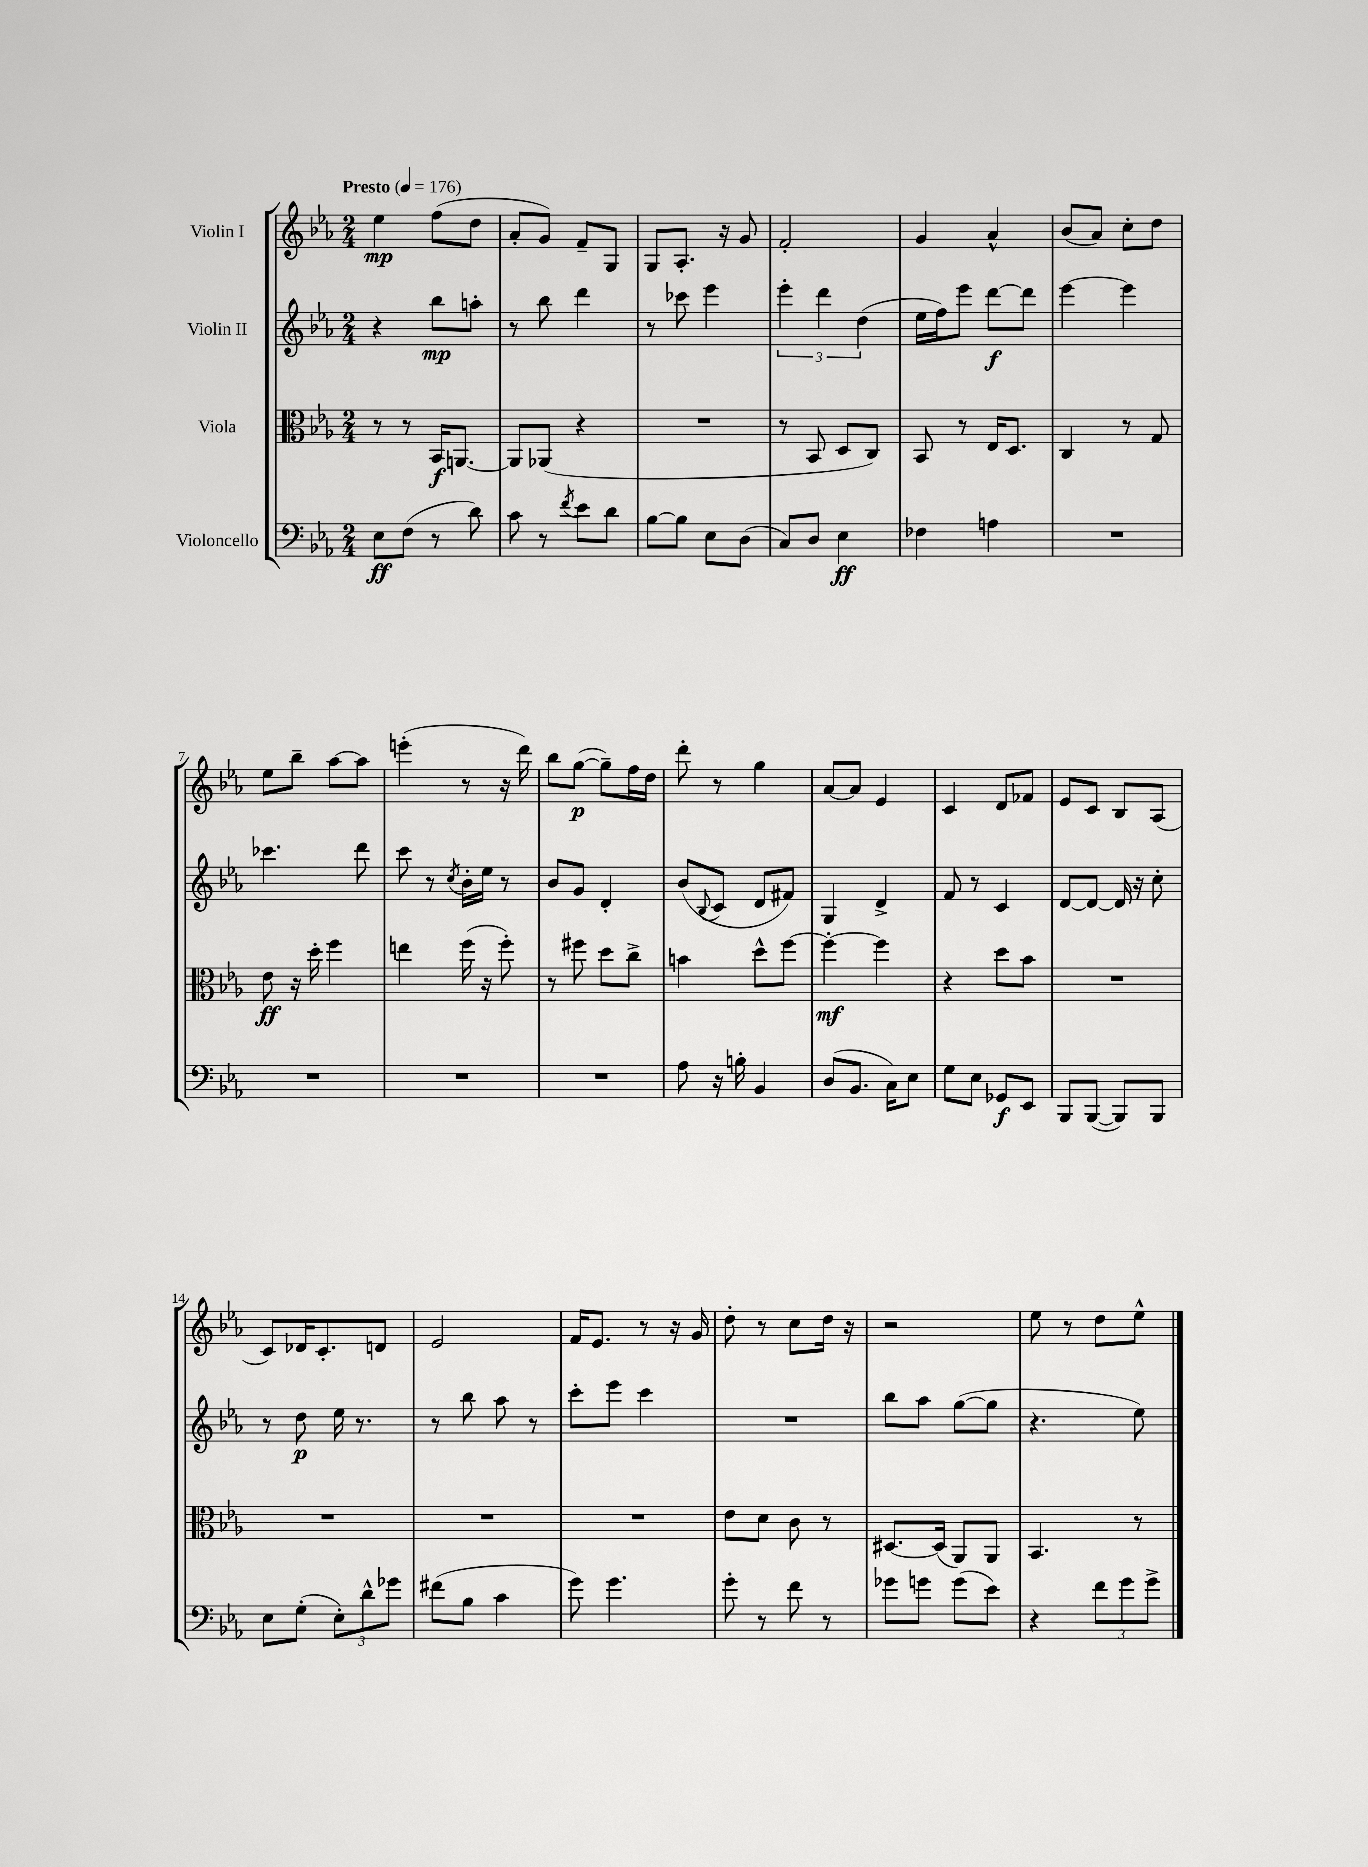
<<
\new StaffGroup <<
\new Staff = "s0" \with { instrumentName = "Violin I" } {
    \clef treble \key ees \major \numericTimeSignature \time 2/4 \tempo "Presto" 4 = 176
    ees''4\mp f''8( d''8 |
    aes'8-. g'8) f'8-- g8 |
    g8 aes8.-. r16 g'8 |
    f'2-. |
    g'4 aes'4-^ |
    bes'8( aes'8) c''8-. d''8 |
    ees''8 bes''8-- aes''8~ aes''8 |
    e'''4-.( r8 r16 d'''16) |
    bes''8 g''8~\p( g''8--) f''16 d''16 |
    d'''8-. r8 g''4 |
    aes'8~ aes'8 ees'4 |
    c'4 d'8 fes'8 |
    ees'8 c'8 bes8 aes8( |
    c'8) des'16 c'8.-. d'8 |
    ees'2 |
    f'16 ees'8. r8 r16 g'16 |
    d''8-. r8 c''8 d''16 r16 |
    r2 |
    ees''8 r8 d''8 ees''8-^ \bar "|." |
}
\new Staff = "s1" \with { instrumentName = "Violin II" } {
    \clef treble \key ees \major \numericTimeSignature \time 2/4
    r4 bes''8\mp a''8-. |
    r8 bes''8 d'''4 |
    r8 ces'''8 ees'''4 |
    \tuplet 3/2 { ees'''4-. d'''4 d''4( } |
    ees''16 f''16) ees'''8 d'''8~\f d'''8 |
    ees'''4~ ees'''4 |
    ces'''4. d'''8 |
    c'''8 r8 \acciaccatura { c''8 } bes'16-. ees''16 r8 |
    bes'8 g'8 d'4-. |
    bes'8( \appoggiatura { bes8 } c'8 d'8 fis'8) |
    g4 d'4-> |
    f'8 r8 c'4 |
    d'8~ d'8~ d'16 r16 c''8-. |
    r8 d''8\p ees''16 r8. |
    r8 bes''8 aes''8 r8 |
    c'''8-. ees'''8 c'''4 |
    R2 |
    bes''8 aes''8 g''8~( g''8 |
    r4. ees''8) \bar "|." |
}
\new Staff = "s2" \with { instrumentName = "Viola" } {
    \clef alto \key ees \major \numericTimeSignature \time 2/4
    r8 r8 bes,16\f a,8.~ |
    a,8 aes,8( r4 |
    R2 |
    r8 bes,8 d8 c8) |
    bes,8 r8 ees16 d8. |
    c4 r8 g8 |
    ees'8\ff r16 d''16-. f''4 |
    e''4 f''16( r16 f''8-.) |
    r8 fis''8 d''8 c''8-> |
    b'4 d''8-^ f''8~ |
    f''4~-.\mf f''4 |
    r4 d''8 bes'8 |
    R2 |
    R2 |
    R2 |
    R2 |
    ees'8 d'8 c'8 r8 |
    dis8.~ dis16( aes,8) aes,8 |
    bes,4. r8 \bar "|." |
}
\new Staff = "s3" \with { instrumentName = "Violoncello" } {
    \clef bass \key ees \major \numericTimeSignature \time 2/4
    ees8\ff f8( r8 d'8) |
    c'8 r8 \acciaccatura { f'8 } ees'8 d'8 |
    bes8~ bes8 ees8 d8( |
    c8) d8 ees4\ff |
    fes4 a4 |
    R2 |
    R2 |
    R2 |
    R2 |
    aes8 r16 b16-. bes,4 |
    d8( bes,8. c16) ees8 |
    g8 ees8 ges,8\f ees,8 |
    bes,,8 bes,,8~( bes,,8) bes,,8 |
    ees8 g8-.( \tuplet 3/2 { ees8-.) d'8-^ ges'8 } |
    fis'8( bes8 c'4 |
    g'8) g'4. |
    g'8-. r8 f'8 r8 |
    ges'8 g'8 g'8( ees'8) |
    r4 \tuplet 3/2 { f'8 g'8 g'8-> } \bar "|." |
}
>>
>>
